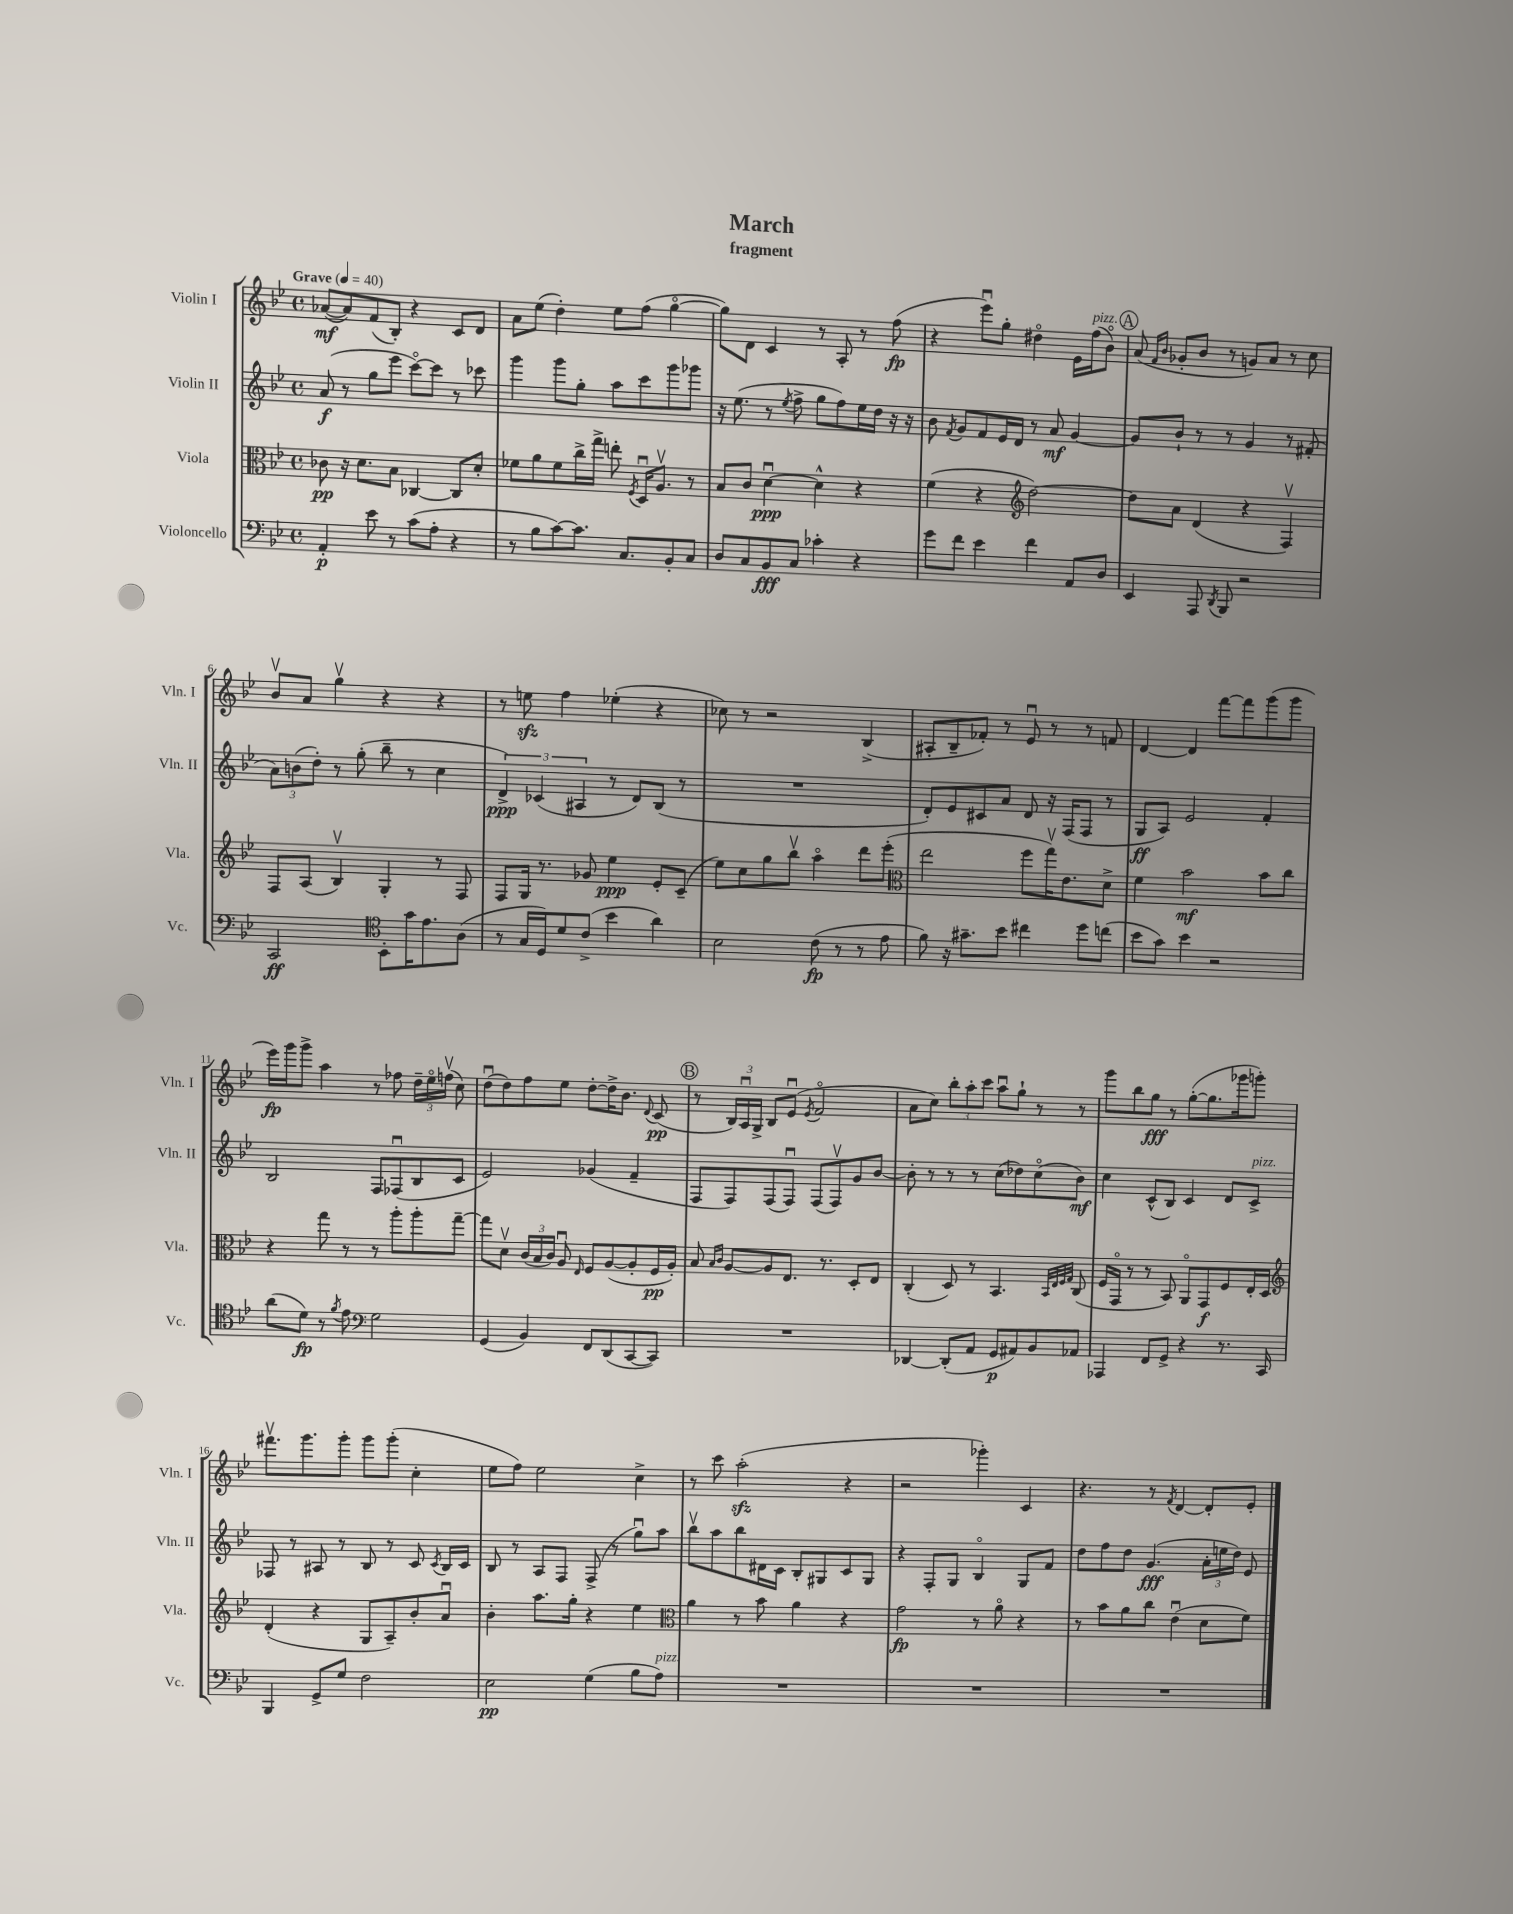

**kern	**dynam	**kern	**dynam	**kern	**dynam	**kern	**dynam
*part4	*part4	*part3	*part3	*part2	*part2	*part1	*part1
*staff4	*staff4	*staff3	*staff3	*staff2	*staff2	*staff1	*staff1
*I"Violoncello	*	*I"Viola	*	*I"Violin II	*	*I"Violin I	*
*I'Vc.	*	*I'Vla.	*	*I'Vln. II	*	*I'Vln. I	*
*clefF4	*	*clefC3	*	*clefG2	*	*clefG2	*
*k[b-e-]	*	*k[b-e-]	*	*k[b-e-]	*	*k[b-e-]	*
*M4/4	*	*M4/4	*	*M4/4	*	*M4/4	*
*met(c)	*	*met(c)	*	*met(c)	*	*met(c)	*
*MM40	*	*MM40	*	*MM40	*	*MM40	*
=1	=1	=1	=1	=1	=1	=1	=1
!	!	!	!	!	!	!LO:TX:a:B:t=Grave	!
4AA'/	p	8c-X\	pp	(8a/	f	([8a-X/L	mf
.	.	16r	.	8r	.	8a-/])	.
.	.	8.d\L	.	.	.	.	.
8e-\	.	.	.	8gg\L	.	(8f/	.
8r	.	8B-\J	.	8eee-\J	.	8B-'/J)	.
(8c\L	.	[4C-X/	.	[8ccc\L)	.	4r	.
8A'\J	.	.	.	8ccc\J]	.	.	.
4r	.	8C-/L]	.	8r	.	8c/L	.
.	.	8d'/J	.	8ccc-X\	.	8d/J	.
=2	=2	=2	=2	=2	=2	=2	=2
8r	.	8f-X\L	.	4ggg\	.	8a\L	.
8B-\L	.	8a\	.	.	.	(8ee-\J	.
[8c\)	.	8f-\	.	8ggg\L	.	4dd'\)	.
8.c\J]	.	16cc^\L	.	8gg'\J	.	.	.
.	.	16gg^\JJ	.	.	.	.	.
.	.	8een'\	.	8aa\L	.	8ee-\L	.
8.C/L	.	.	.	.	.	.	.
.	.	8qF/	.	.	.	.	.
.	.	16Du/KL	.	8ccc\	.	(8ff\J	.
.	.	8.Av/J	.	.	.	.	.
8BB-'/	.	.	.	8ggg\	.	[4gg\	.
8C/J	.	8r	.	8ggg-X\J	.	.	.
=3	=3	=3	=3	=3	=3	=3	=3
8D/L	.	8B-/L	.	16r	.	8gg\L])	.
.	.	.	.	(8.ee-\	.	.	.
8C/	.	8c/J	.	.	.	8d\J	.
8BB-/	fff	[4du\	ppp	8r	.	4c/	.
.	.	.	.	8qee-/	.	.	.
8C/J	.	.	.	8ff^\	.	.	.
4c-X'\	.	4d^^\]	.	8gg\L	.	8r	.
.	.	.	.	8ff\)	.	8A'/	.
4r	.	4r	.	16ee-\L	.	8r	.
.	.	.	.	16dd\JJ	.	.	.
.	.	.	.	16r	.	(8ff\	fp
.	.	.	.	16r	.	.	.
=4	=4	=4	=4	=4	=4	=4	=4
8g\L	.	(4f\	.	8b-\	.	4r	.
.	.	.	.	8qf/	.	.	.
8f\J	.	.	.	8g/L	.	.	.
4e-\	.	4r	.	8f/	.	8eee-u\L)	.
.	.	.	.	16e-/L	.	8gg'\J	.
.	.	.	.	16d/JJ	.	.	.
*	*	*clefG2	*	*	*	*	*
4f\	.	[2dd\)	.	8r	.	4dd#X\	.
.	.	.	.	8a/	mf	.	.
8AA/L	.	.	.	[4g/	.	16e-\LL	.
!	!	!	!	!	!	!LO:TX:a:i:t=pizz.	!
.	.	.	.	.	.	(16ff\J	.
8D/J	.	.	.	.	.	8b-\J)	.
!!LO:REH:place=s1:t=A
=5	=5	=5	=5	=5	=5	=5	=5
4EE-/	.	8dd\L]	.	8g/L]	.	(8a/	.
.	.	.	.	.	.	16qqf/LL	.
.	.	.	.	.	.	16qqb-/JJ	.
.	.	8a\J	.	8b-`/J	.	8g-X'/L	.
8AAA/	.	(4d/	.	8r	.	8b-/J	.
8qDD/	.	.	.	.	.	.	.
8BBB-/	.	.	.	8r	.	8r	.
2r	.	4r	.	4g/	.	8gn/L)	.
.	.	.	.	.	.	8a/J	.
.	.	4Fv/)	.	8r	.	8r	.
.	.	.	.	(8f#X'/	.	8cc\	.
!!LO:LB:g=z
=6	=6	=6	=6	=6	=6	=6	=6
2CC/	ff	8F/L	.	12a\L)	.	8b-v/L	.
.	.	.	.	(12bn\	.	.	.
.	.	(8A/J	.	.	.	8a/J	.
.	.	.	.	12dd'\J)	.	.	.
.	.	4B-v/)	.	8r	.	4ggv\	.
.	.	.	.	(8gg'\	.	.	.
*clefC4	*	*	*	*	*	*	*
8BB-'\L	.	4G'/	.	8bb-~\	.	4r	.
16g\K	.	.	.	8r	.	.	.
8.e-\	.	.	.	.	.	.	.
.	.	8r	.	4cc\	.	4r	.
(8A\J	.	8F/	.	.	.	.	.
=7	=7	=7	=7	=7	=7	=7	=7
8r	.	8F/L	.	6d^/)	ppp	8r	.
16G/LL	.	16G/Jk	.	.	.	8eenzz\	.
.	.	.	.	(6c-X/	.	.	.
16D/J)	.	8.r	.	.	.	.	.
8d/	.	.	.	.	.	4ff\	.
.	.	.	.	6A#X/	.	.	.
(8c^/J	.	8g-X/	.	.	.	.	.
4b-\	.	4ee-\	ppp	8r	.	(4ee-X'\	.
.	.	.	.	8d/L)	.	.	.
4a\)	.	8e-'/L	.	(8B-/J	.	4r	.
.	.	(8c~/J	.	8r	.	.	.
=8	=8	=8	=8	=8	=8	=8	=8
2B-\	.	8ee-\L)	.	1r	.	8cc-X\)	.
.	.	8cc\	.	.	.	8r	.
.	.	8gg\	.	.	.	2r	.
.	.	8bb-v\J	.	.	.	.	.
(8c\	fp	4aa\	.	.	.	.	.
8r	.	.	.	.	.	.	.
8r	.	8ddd\L	.	.	.	(4B-^/	.
8e-\	.	(8eee-'\J	.	.	.	.	.
=9	=9	=9	=9	=9	=9	=9	=9
*	*	*clefC3	*	*	*	*	*
8f\)	.	2ee-\	.	8d'/L)	.	8A#X'/L	.
16r	.	.	.	8e-/	.	8B-~/	.
8.g#X~\L	.	.	.	.	.	.	.
.	.	.	.	8c#X/	.	8f-X'/J)	.
8b-\J	.	.	.	8a/J	.	8r	.
4cc#X\	.	8ff\L	.	8d/	.	8e-u/	.
.	.	16ggv\K)	.	16r	.	8r	.
.	.	8.e-\	.	(16F/KL	.	.	.
8dd\L	.	.	.	8F/J	.	8r	.
(8ccn\J	.	8d^\J	.	8r	.	8fn/	.
=10	=10	=10	=10	=10	=10	=10	=10
8b-\L	.	4f\	.	8G/L	ff	[4d/	.
8g\J)	.	.	.	8A/J)	.	.	.
4b-\	.	2b-\	mf	2e-/	.	4d/]	.
2r	.	.	.	.	.	[8fff\L	.
.	.	.	.	.	.	8fff\]	.
.	.	8b-\L	.	4f'/	.	(8ggg\	.
.	.	8cc\J	.	.	.	8ggg\J	.
!!LO:LB:g=z
=11	=11	=11	=11	=11	=11	=11	=11
(8a\L	.	4r	.	2B-/	.	16eee-\LL)	fp
.	.	.	.	.	.	16ggg\J	.
8d\J)	fp	.	.	.	.	8ggg^\J	.
8r	.	8gg\	.	.	.	4aa\	.
8qf/	.	.	.	.	.	.	.
8e-\	.	8r	.	.	.	.	.
*clefF4	*	*	*	*	*	*	*
2G\	.	8r	.	8F/L	.	8r	.
.	.	8aa'\L	.	(8F-Xu/	.	8ff-X\	.
.	.	8aa'\	.	8B-/	.	24dd~\LL	.
.	.	.	.	.	.	24ee-\	.
.	.	.	.	.	.	(24ffnv\JJ	.
.	.	[8gg~\J	.	8c/J	.	8cc\)	.
=12	=12	=12	=12	=12	=12	=12	=12
(4GG/	.	8gg\L]	.	2e-/)	.	(8ddu\L	.
.	.	8dv\J	.	.	.	8dd\)	.
4BB-/)	.	(24c/LL	.	.	.	8ff\	.
.	.	24B-/	.	.	.	.	.
.	.	24c/JJ)	.	.	.	.	.
.	.	8Au/	.	.	.	8ee-\J	.
.	.	16qqE-/	.	.	.	.	.
8FF/L	.	8F/L	.	(4g-X/	.	[8dd'\L	.
(8DD/	.	([8A/	.	.	.	16dd^\K]	.
.	.	.	.	.	.	8.b-\J	.
[8CC/	.	8A'/]	.	4f~/	.	.	.
.	.	.	.	.	.	8qqd/	.
8CC/J])	.	16F/L	pp	.	.	(8c/	pp
.	.	16A'/JJ)	.	.	.	.	.
!!LO:REH:place=s1:t=B
=13	=13	=13	=13	=13	=13	=13	=13
1r	.	8B-/	.	8F/L	.	8r	.
.	.	16qqB-/LL	.	.	.	.	.
.	.	16qqc/JJ	.	.	.	.	.
.	.	[8A/L	.	8F/)	.	24B-/LL)	.
.	.	.	.	.	.	24Au/	.
.	.	.	.	.	.	24G^/JJ	.
.	.	8A/]	.	(8F/	.	8B-/L	.
.	.	8.E-/J	.	8Fu/J)	.	(8e-u/J	.
.	.	.	.	.	.	8qe-/	.
.	.	.	.	(8F/L	.	2f/	.
.	.	8.r	.	.	.	.	.
.	.	.	.	8Fv/)	.	.	.
.	.	8D'/L	.	8g/	.	.	.
.	.	8E-/J	.	[8b-/J	.	.	.
=14	=14	=14	=14	=14	=14	=14	=14
[4DD-X/	.	(4C'/	.	8b-'\]	.	8a\L	.
.	.	.	.	8r	.	8cc\J)	.
(8DD-'/L]	.	8D/)	.	8r	.	12bb-'\L	.
.	.	.	.	.	.	12aa'\	.
8AA/J	.	8r	.	8r	.	.	.
.	.	.	.	.	.	12ccc\J	.
8GG/L	p	4.BB-/	.	(8cc\L	.	8aau\L	.
8AA#X/)	.	.	.	8dd-X\)	.	8gg`\J	.
8BB-/	.	.	.	(8cc\	.	8r	.
.	.	32qqBB-/LLL	.	.	.	.	.
.	.	32qqE-/	.	.	.	.	.
.	.	32qqF/	.	.	.	.	.
.	.	32qqG/JJJ	.	.	.	.	.
8AA-X/J	.	(8C/	.	8b-\J)	mf	8r	.
=15	=15	=15	=15	=15	=15	=15	=15
4AAA-X/	.	16F/LL	.	4cc\	.	8ggg\L	.
.	.	16GG/JJ	.	.	.	.	.
.	.	8r	.	.	.	8bb-\	.
8FF/L	.	8r	.	(8c^^/L	.	8gg\J	fff
8GG^/J	.	8BB-/)	.	8B-/J)	.	8r	.
4r	.	8AA/L	.	4c/	.	([8gg'\L	.
.	.	8GG/	f	.	.	8.gg\]	.
8.r	.	8F/	.	8d/L	.	.	.
.	.	.	.	.	.	16ggg-X\k	.
!	!	!	!	!LO:TX:a:i:t=pizz.	!	!	!
.	.	16E-'/L	.	8c^/J	.	8gggn'\J)	.
16CC/	.	16D/JJ	.	.	.	.	.
!!LO:LB:g=z
=16	=16	=16	=16	=16	=16	=16	=16
*	*	*clefG2	*	*	*	*	*
4BBB-/	.	(4d'/	.	8F-X/	.	8.fff#Xv\L	.
.	.	.	.	8r	.	.	.
.	.	.	.	.	.	8.ggg\	.
8GG^/L	.	4r	.	8A#X/	.	.	.
8G/J	.	.	.	8r	.	8ggg'\J	.
2F\	.	8G/L	.	8B-/	.	8ggg\L	.
.	.	8A~/)	.	8r	.	(8ggg'\J	.
.	.	8b-'/	.	8c/	.	4cc'\	.
.	.	.	.	8qc/	.	.	.
.	.	8au/J	.	16B-/LL	.	.	.
.	.	.	.	16c/JJ	.	.	.
=17	=17	=17	=17	=17	=17	=17	=17
2E-\	pp	4b-'\	.	8B-/	.	8ee-\L	.
.	.	.	.	8r	.	8ff\J)	.
.	.	8.aa\L	.	8A/L	.	2ee-\	.
.	.	.	.	8F/J	.	.	.
.	.	16gg'\Jk	.	.	.	.	.
(4G\	.	4r	.	(8F^/	.	.	.
.	.	.	.	8r	.	.	.
8B-\L	.	4ee-\	.	8ggu\L)	.	4cc^\	.
!LO:TX:a:i:t=pizz.	!	!	!	!	!	!	!
8A\J)	.	.	.	8aa\J	.	.	.
=18	=18	=18	=18	=18	=18	=18	=18
*	*	*clefC3	*	*	*	*	*
1r	.	4a\	.	8bb-v\L	.	8r	.
.	.	.	.	8aa\	.	8ccc\	.
.	.	8r	.	8bb-\	.	(2aazz'\	.
.	.	8b-\	.	16d#X\L	.	.	.
.	.	.	.	16c\JJ	.	.	.
.	.	4a\	.	8B-'/L	.	.	.
.	.	.	.	8G#X/	.	.	.
.	.	4r	.	8c/	.	4r	.
.	.	.	.	8G#/J	.	.	.
=19	=19	=19	=19	=19	=19	=19	=19
1r	.	2g\	fp	4r	.	2r	.
.	.	.	.	8F'/L	.	.	.
.	.	.	.	8G/J	.	.	.
.	.	8r	.	4B-/	.	4ggg-X'\)	.
.	.	8a\	.	.	.	.	.
.	.	4r	.	8G/L	.	4c/	.
.	.	.	.	8f/J	.	.	.
=20	=20	=20	=20	=20	=20	=20	=20
1r	.	8r	.	8dd\L	.	4.r	.
.	.	8b-\L	.	8ff\	.	.	.
.	.	8a\	.	8dd\J	.	.	.
.	.	8cc\J	.	(4.g/	fff	8r	.
.	.	.	.	.	.	8qf/	.
.	.	(4e-u\	.	.	.	[4d/	.
.	.	8d\L	.	24a'\LL	.	8d'/L]	.
.	.	.	.	24een\	.	.	.
.	.	.	.	24dd\JJ)	.	.	.
.	.	8f\J)	.	8e-/	.	8e-'/J	.
==	==	==	==	==	==	==	==
*-	*-	*-	*-	*-	*-	*-	*-
